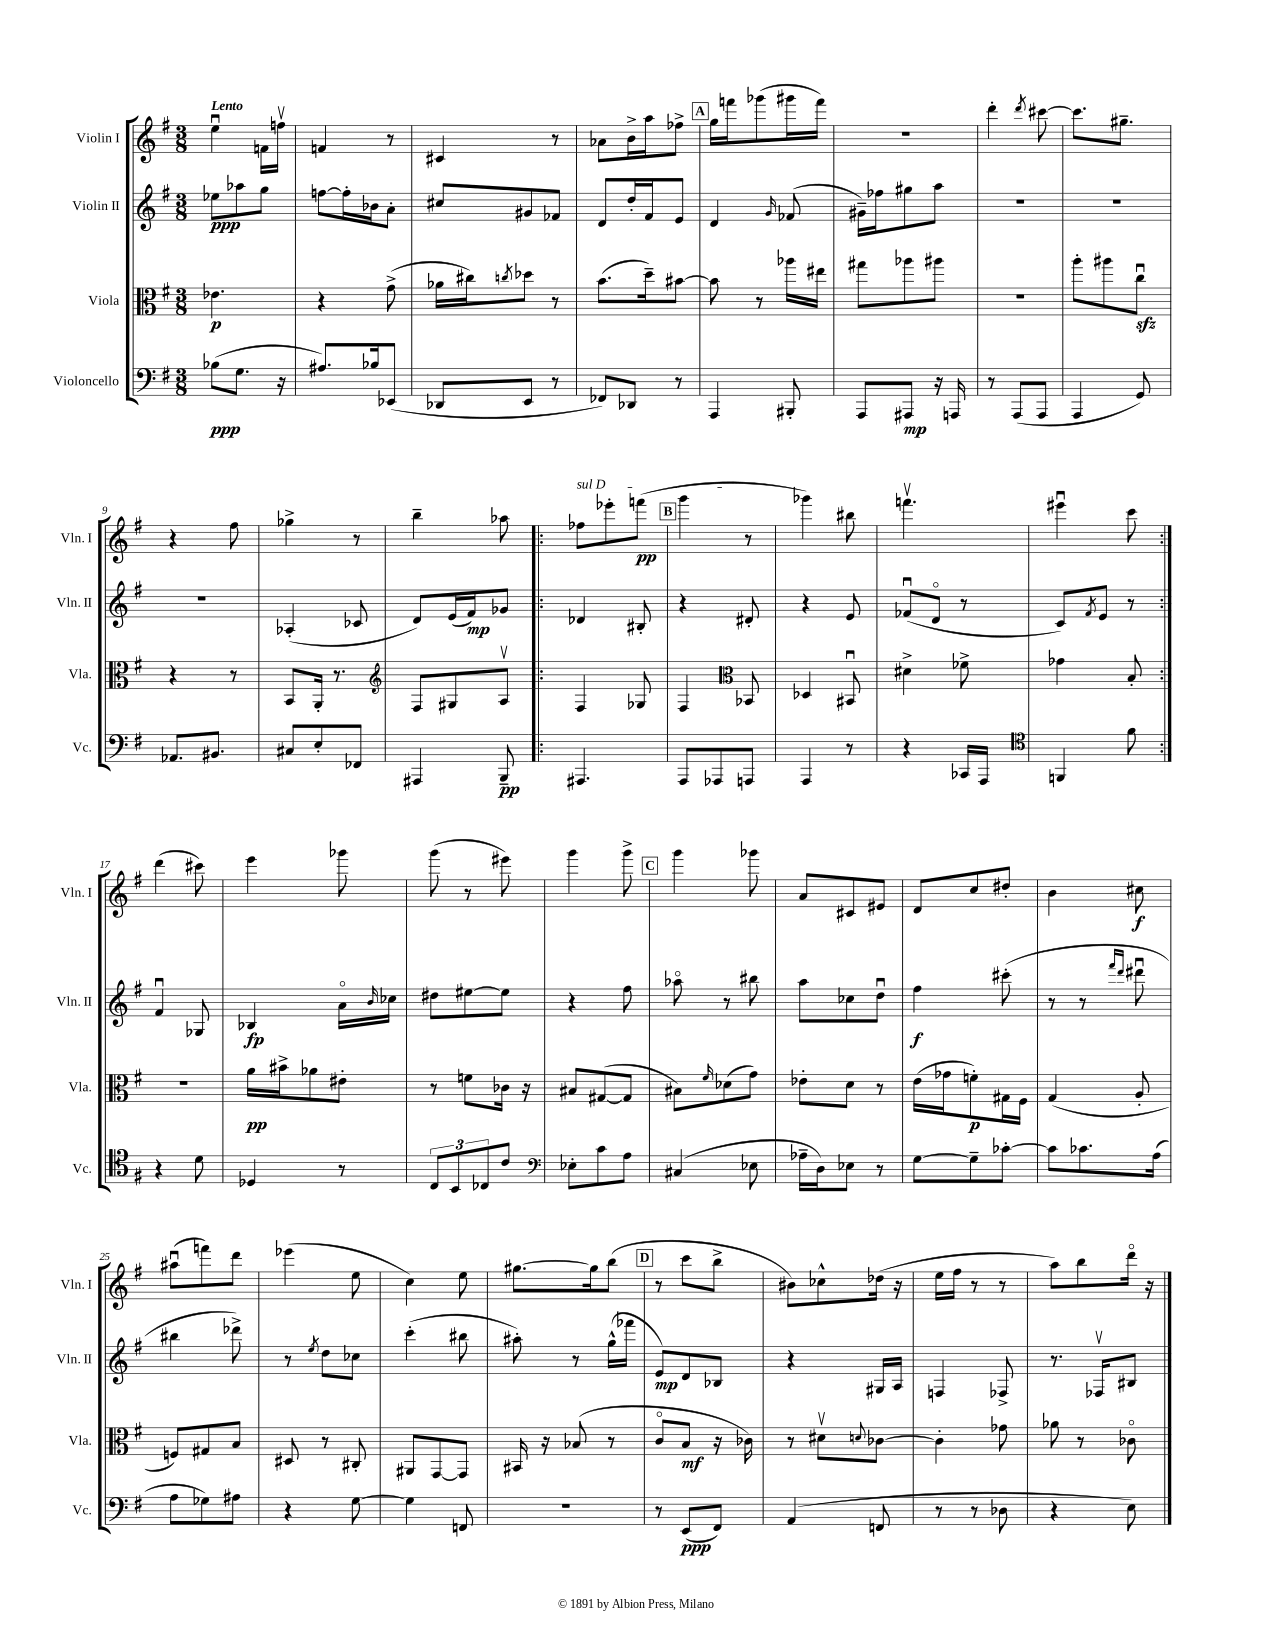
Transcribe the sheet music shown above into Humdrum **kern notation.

**kern	**kern	**kern	**kern
*staff4	*staff3	*staff2	*staff1
*clefF4	*clefC3	*clefG2	*clefG2
*k[f#]	*k[f#]	*k[f#]	*k[f#]
*M3/8	*M3/8	*M3/8	*M3/8
(8B-	4.e-	8ee-	4eeu
8.G	.	8aa-	.
.	.	8gg	16f
16r	.	.	16ffv
=	=	=	=
8.A#)	4r	[8ff	4f
.	.	16ff']	.
16B-	.	16b-	.
(8EE-	(8g^	8a'	8r
=	=	=	=
8DD-	16a-	8cc#	4c#
.	16cc#)	.	.
.	8qcc	.	.
8EE	8dd-	8g#	.
8r	8r	8f-	8r
=	=	=	=
8FF-)	(8.b	8d	8a-
8DD-	.	16dd'	16b^
.	16dd~)	16f#	16aa
8r	[8b#	8e	8ff-^
=	=	=	=
4AAA	8b#]	4d	16gg
.	.	.	16fff
.	8r	.	(8ggg-
.	.	16qqg	.
8BBB#'	16aa-	(8f-	16ggg#
.	16ee#	.	16fff)
=	=	=	=
8AAA	8gg#	16g#~)	4.r
.	.	16ff-	.
8AAA#	8aa-	8gg#	.
16r	8aa#	8aa	.
16AAA	.	.	.
=	=	=	=
8r	4.r	4.r	4ddd'
(8AAA	.	.	.
.	.	.	8qddd
8AAA	.	.	[8ccc#
=	=	=	=
4AAA	8aa'	4.r	8.ccc#]
.	8aa#	.	.
.	.	.	8.gg#~
8GG)	8ccu	.	.
=	=	=	=
8.AA-	4r	4.r	4r
8.BB#	.	.	.
.	8r	.	8ff#
=	=	=	=
8C#	8BB	(4A-'	4gg-^
8E'	16AA'	.	.
.	8.r	.	.
8FF-	.	8c-	8r
=	=	=	=
*	*clefG2	*	*
4AAA#	8F#	8d)	4bb~
.	8G#	(16e	.
.	.	16f#)	.
8BBB~	8Av	8g-	8aa-
=!|:	=!|:	=!|:	=!|:
4.AAA#	4F#	4d-	8ff-
.	.	.	8eee-'
.	8G-	8B#'	(8fff
=	=	=	=
8AAA	4F#	4r	4ggg
8AAA-	.	.	.
*	*clefC3	*	*
8AAA	8BB-	8d#'	8r
=	=	=	=
4AAA	4D-	4r	4ggg-)
8r	8BB#u	8e	8bb#
=	=	=	=
4r	4d#^	(8f-u	4.fffv
.	.	8do	.
16CC-	8f-^	8r	.
16AAA	.	.	.
=	=	=	=
*clefC4	*	*	*
4FF	4g-	8c)	4eee#u
.	.	8qf#	.
.	.	8e	.
8f#	8B'	8r	8ccc
=:|!	=:|!	=:|!	=:|!
4r	4.r	4f#u	(4ddd
8d	.	8G-	8ccc#)
=	=	=	=
4D-	16a	4B-	4eee
.	16b#^	.	.
.	8a-	.	.
8r	8e#'	16ao	8ggg-
.	.	16qqb	.
.	.	16cc-	.
=	=	=	=
12C	8r	8dd#	(8ggg
12BB	.	.	.
.	8f	[8ee#	8r
12C-	.	.	.
8c	16c-	8ee#]	8eee#)
.	16r	.	.
=	=	=	=
*clefF4	*	*	*
8E-'	8B#	4r	4ggg
8c	([8G#	.	.
8A	8G#]	8ff#	8ggg^
=	=	=	=
(4C#	8B#)	8aa-o	4ggg
.	16qqf#	.	.
.	(8d-	8r	.
8E-	8g)	8bb#	8ggg-
=	=	=	=
16A-~	8e-'	8aa	8a
16D)	.	.	.
8E-	8d	8cc-	8c#
8r	8r	8ddu	8e#
=	=	=	=
[8G	(16e	4ff#	8d
.	16g-	.	.
8G~]	8f')	.	8cc
[8c-'	16G#	(8ccc#'	8dd#'
.	16F#	.	.
=	=	=	=
8c-]	(4G	8r	4b
8.c-	.	8r	.
.	.	16qqfff#	.
.	.	16qqddd	.
.	8A'	8ddd#u	8cc#
(16A	.	.	.
=	=	=	=
8A	8F)	4bb#	(8aa#u
8G-)	8G#	.	8fff)
8A#	8B	8ddd-^)	8ddd
=	=	=	=
4r	8D#	8r	(4eee-
.	.	8qee	.
.	8r	8dd	.
[8G	8C#'	8cc-	8ee
=	=	=	=
4G]	8AA#	(4ccc'	4cc)
.	[8GG	.	.
8FF	8GG]	8bb#	8ee
=	=	=	=
4.r	16BB#	8aa#')	[8.gg#
.	16r	.	.
.	(8B-	8r	.
.	.	.	16gg#]
.	8r	(16gg^^	(8bb
.	.	16fff-	.
=	=	=	=
8r	8co	8e)	8r
(8EE	8B	8d	8ccc
8FF#)	16r	8B-	8bb^
.	16c-)	.	.
=	=	=	=
(4AA	8r	4r	8b#)
.	8d#v	.	8cc-^^
.	8qqd	.	.
8FF	[8c-	16G#	(16dd-
.	.	16A	16r
=	=	=	=
8r	4c-']	4F	16ee
.	.	.	16ff#
8r	.	.	8r
8D-	8g-	8F-^	8r
=	=	=	=
4r	8a-	8.r	8aa)
.	8r	.	8bb
.	.	16F-v	.
8E)	8c-o	8B#	16dddo
.	.	.	16r
==	==	==	==
*-	*-	*-	*-
